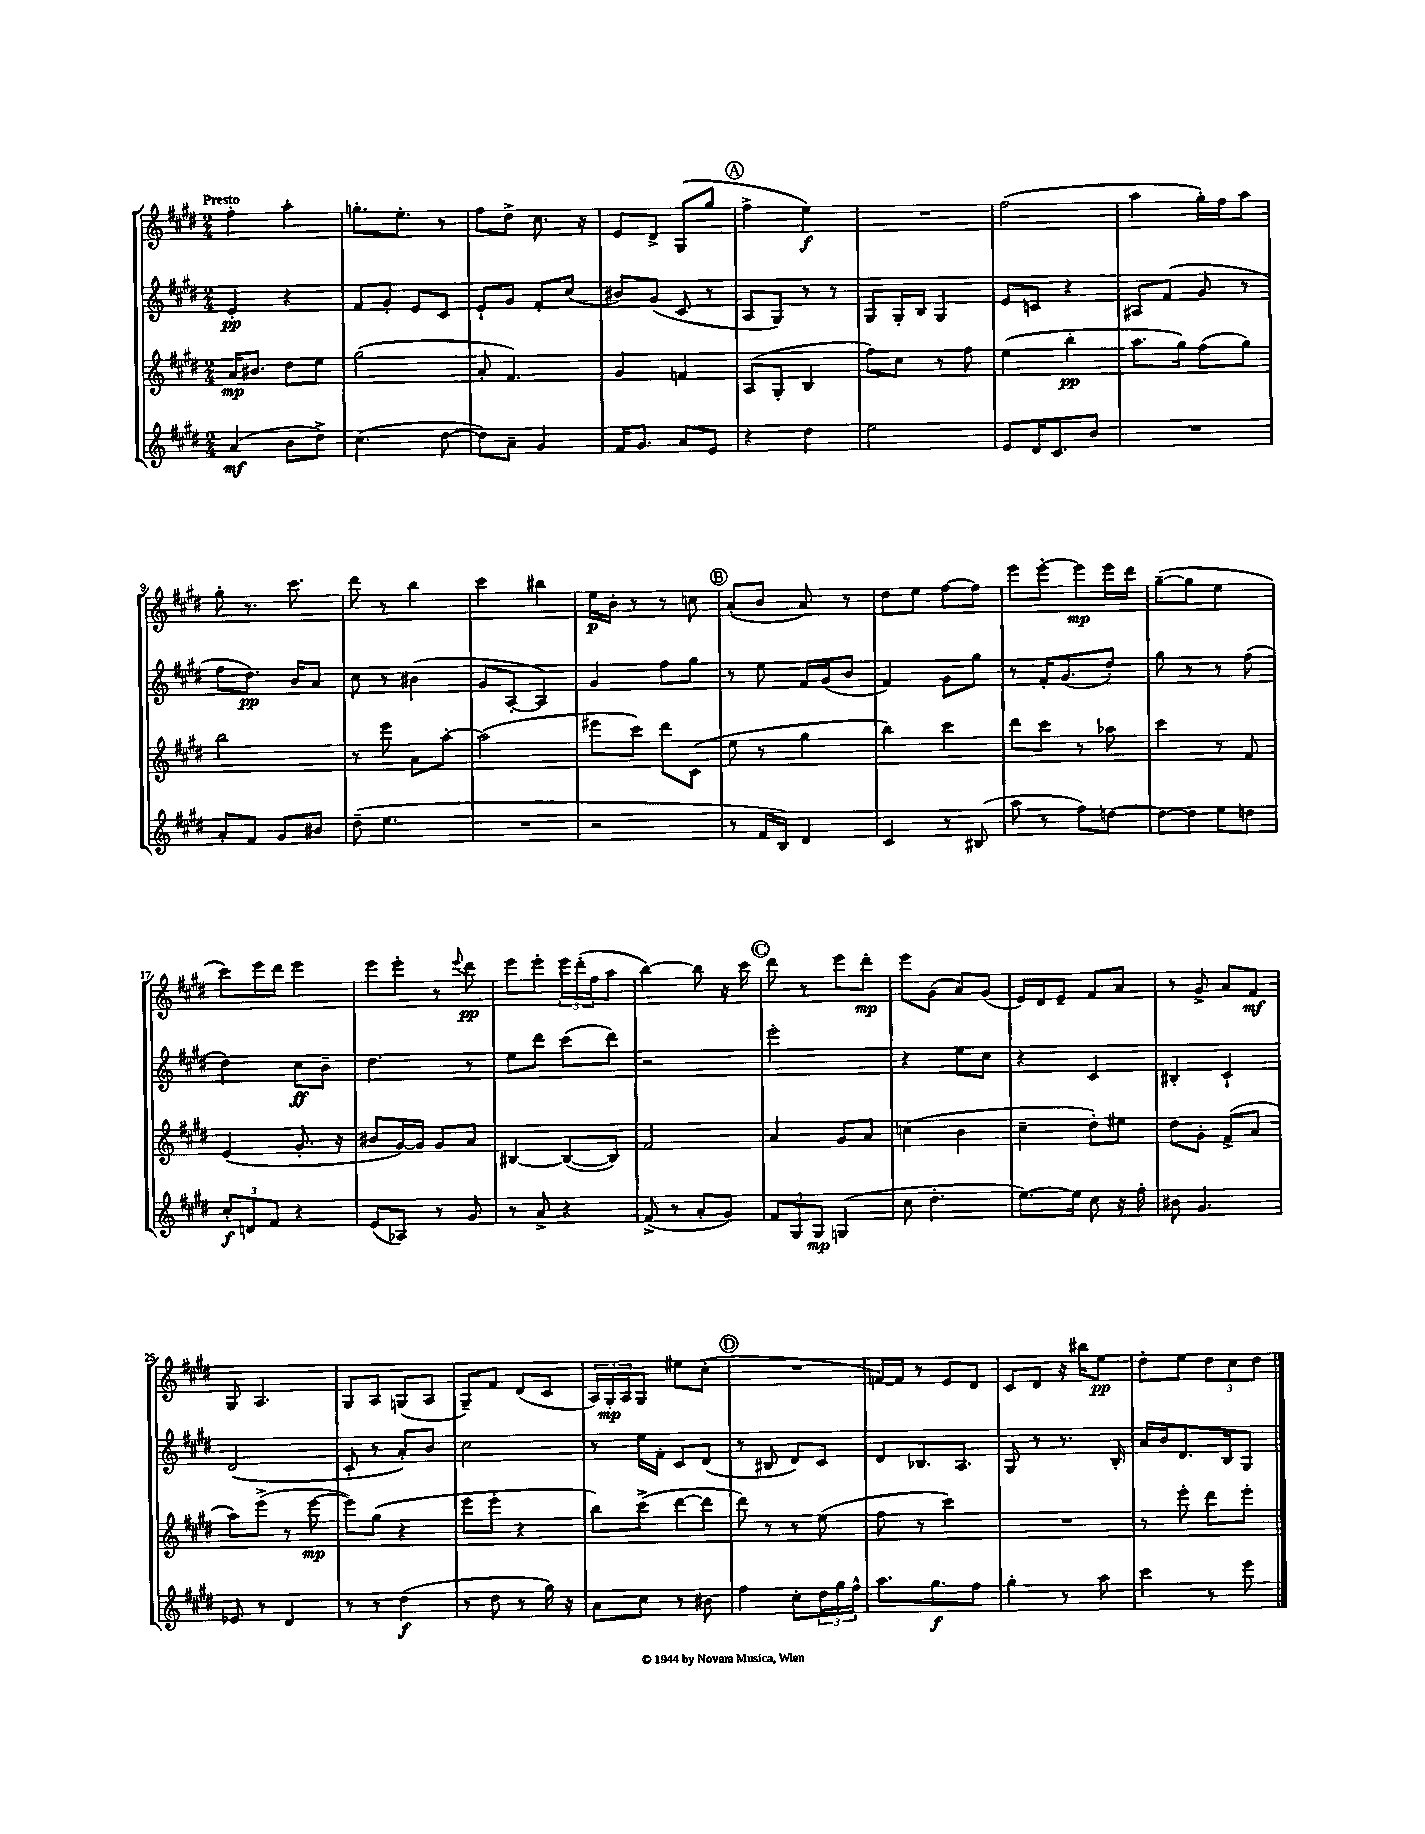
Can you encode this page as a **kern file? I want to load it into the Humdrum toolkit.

**kern	**kern	**kern	**kern
*staff4	*staff3	*staff2	*staff1
*clefG2	*clefG2	*clefG2	*clefG2
*k[f#c#g#d#]	*k[f#c#g#d#]	*k[f#c#g#d#]	*k[f#c#g#d#]
*M2/4	*M2/4	*M2/4	*M2/4
(4a/	16a/LK	4e'/	4ff#'\
.	8.b#/J	.	.
8b\L	8dd#\L	4r	4aa'\
8dd#^\J)	8ee\J	.	.
=	=	=	=
(4.cc#\	(2gg#\	8f#/L	8.gg'\L
.	.	8g#'/J	.
.	.	.	8.ee'\J
.	.	8e/L	.
[8dd#\	.	8c#/J	8r
=	=	=	=
8dd#\]L)	8a'/	8e`/L	8ff#\L
8a~\J	4.f#/)	8g#/J	8dd#^\J
4g#/	.	8f#'/L	8.cc#\
.	.	(8cc#/J	.
.	.	.	16r
=	=	=	=
16f#/LK	4g#/	8b#/L)	8e/L
8.g#/J	.	.	.
.	.	(8g#/J	8d#^/J
8a/L	4f/	8c#/	(8G#/L
8e/J	.	8r	8gg#/J
=	=	=	=
4r	(8A/L	8A/L	4ff#^\
.	8G#'/J	8G#/J)	.
4dd#\	4B/	8r	4ee\)
.	.	8r	.
=	=	=	=
2ee\	8ff#\L)	8G#/L	2r
.	8cc#\J	16G#'/L	.
.	.	16B/JJ	.
.	8r	4G#/	.
.	8ff#\	.	.
=	=	=	=
8e/L	(4ee\	8e/L	(2ff#\
16d#/K	.	8c/J	.
8.c#/	.	.	.
.	4bb'\	4r	.
8b/J	.	.	.
=	=	=	=
2r	8.aa\L	8A#/L	4aa\
.	.	(8f#/J	.
.	16gg#\Jk)	.	.
.	(8ff#\L	8g#/	16gg#'\LL)
.	.	.	16ff#\J
.	8gg#\J)	8r	8aa\J
=	=	=	=
8a'/L	2bb\	8ff#\L	8gg#'\
8f#/J	.	8.dd#\J)	8.r
8g#/L	.	.	.
.	.	16b/LK	8.ccc#\
8b#/J	.	8a/J	.
=	=	=	=
(8dd#~\	8r	8cc#\	8ddd#\
4.ee\	8eee\	8r	8r
.	8a\L	(4b#\	4bb\
.	[8aa'\J	.	.
=	=	=	=
2r	(2aa\]	8g#/L	4ccc#\
.	.	[8A'/J	.
.	.	4A/])	4bb#\
=	=	=	=
2r	8eee#\L	4g#/	16ee\LL
.	.	.	16b'\JJ
.	8ccc#\J)	.	8r
.	8ddd#\L	8ff#\L	8r
.	(8c#\J	8gg#\J	8cc\
=	=	=	=
8r	8ee\	8r	(8a'/L
16f#/LL	8r	8ee\	8b/J
16B/JJ)	.	.	.
4d#/	4gg#\	16f#/LL	8a/)
.	.	(16g#/J	.
.	.	8b/J	8r
=	=	=	=
4c#/	4bb\)	4f#/)	8dd#\L
.	.	.	8ee\J
8r	4ccc#\	8g#\L	[8ff#\L
(8B#/	.	8gg#\J	8ff#\]J
=	=	=	=
8aa\	8ddd#\L	8r	8eee\L
8r	8ccc#\J	16f#'/LK	[8eee'\J
.	.	(8.g#/	.
8ff#\L)	8r	.	8eee\]L
[8dd\J	8aa-\	8dd#'/J)	16eee\L
.	.	.	16ddd#\JJ
=	=	=	=
8dd\_L	4ccc#\	8gg#\	([8gg#~\L
8dd\]J	.	8r	8gg#\]J
8ee\L	8r	8r	4ee\
8dd\J	8f#/	(8ff#\	.
=	=	=	=
12cc#'/L	(4e/	4dd#\)	8ccc#\L)
12d/	.	.	.
.	.	.	16eee\L
12f#/J	.	.	.
.	.	.	16ddd#\JJ
4r	8.g#'/	8cc#\L	4eee\
.	.	8b~\J	.
.	16r	.	.
=	=	=	=
(8e/L	8b#/L	4.dd#\	8eee\L
8A-/J)	[16g#/L)	.	8eee'\J
.	16g#/]JJ	.	.
8r	8g#/L	.	8r
.	.	.	8qqeee/
8g#/	8a/J	8r	8ddd#\
=	=	=	=
8r	[4B#/	8ee\L	8eee\L
8a^/	.	8ddd#\J	8eee'\J
4r	(8B#/_L	(8ccc#\L	24eee\LL
.	.	.	(24ddd#'\
.	.	.	24ff#\J
.	8B#/]J)	8ddd#\J)	8aa\J
=	=	=	=
(8f#^/	2f#/	2r	[4bb\)
8r	.	.	.
8a'/L	.	.	8bb\]
8g#/J)	.	.	16r
.	.	.	16ccc#\
=	=	=	=
12f#/L	4a/	2eee'\	8ddd#\
12G#/	.	.	.
.	.	.	8r
12G#/J	.	.	.
(4G/	8g#/L	.	8eee\L
.	8a/J	.	8ddd#'\J
=	=	=	=
8cc#\	(4cc\	4r	8eee\L
4.dd#'\	.	.	(8g#\J
.	4b\	8ee\L	8a/L)
.	.	8cc#\J	(8g#/J
=	=	=	=
[8.ee\L)	4cc#~\	4r	16e/LL)
.	.	.	16d#/J
.	.	.	8e~/J
16ee\]Jk	.	.	.
8cc#\	8dd#'\L)	4c#/	8f#/L
16r	8ee#\J	.	8a/J
16ff#'\	.	.	.
=	=	=	=
8b#\	8dd#\L	4B#'/	8r
4.g#/	8g#'\J	.	8g#^/
.	(8f#^/L	4c#`/	8a/L
.	8a/J	.	8f#/J
=	=	=	=
8e-/	8aa\L)	(2d#/	8G#/
8r	(8eee^\J	.	4.A/
4d#/	8r	.	.
.	[8eee\	.	.
=	=	=	=
8r	8eee\]L)	8c#'/	8G#/L
8r	(8gg#\J	8r	8A/J
(4dd#\	4r	8a'/L)	(8G/L
.	.	8b/J	8A/J
=	=	=	=
8r	8eee\L	2cc#\	8G#~/L)
8dd#\	8eee'\J	.	8f#/J
8r	4r	.	(8d#/L
16gg#\)	.	.	8c#/J
16r	.	.	.
=	=	=	=
8a\L	8bb\L)	8r	24A/LL)
.	.	.	24G#'/
.	.	.	24A/J
8cc#\J	(8ccc#^\J	16ee\LL	8G#/J
.	.	16f#'\JJ	.
8r	[8ddd#\L	8c#/L	8ee#\L
8b#\	8ddd#\]J	(8d#/J	(8cc#'\J
=	=	=	=
4ff#\	8ddd#\)	8r	2r
.	8r	8B#/	.
8cc#'\L	8r	8d#/L)	.
24dd#\L	(8ee\	8c#/J	.
24gg#\	.	.	.
24ff#^^\JJ	.	.	.
=	=	=	=
8.aa\L	8ff#\	8d#/L	[16f/LL)
.	.	.	16f/]JJ
.	8r	8.B-/	8r
8.gg#\	.	.	.
.	4ccc#\)	.	8e/L
.	.	8.A/J	.
8ff#\J	.	.	8d#/J
=	=	=	=
4gg#'\	2r	8G#/	8c#/L
.	.	8r	8d#/J
8r	.	8.r	16r
.	.	.	16bb#\LK
8aa\	.	.	8ee\J
.	.	16B'/	.
=	=	=	=
4ccc#\	8r	16a/LL	8dd#'\L
.	.	16b/J	.
.	8eee'\	8.d#/	8ee\J
8r	8ddd#\L	.	12dd#\L
.	.	16B/k	.
.	.	.	12cc#\
8eee\	8eee'\J	8G#/J	.
.	.	.	12dd#\J
==	==	==	==
*-	*-	*-	*-
